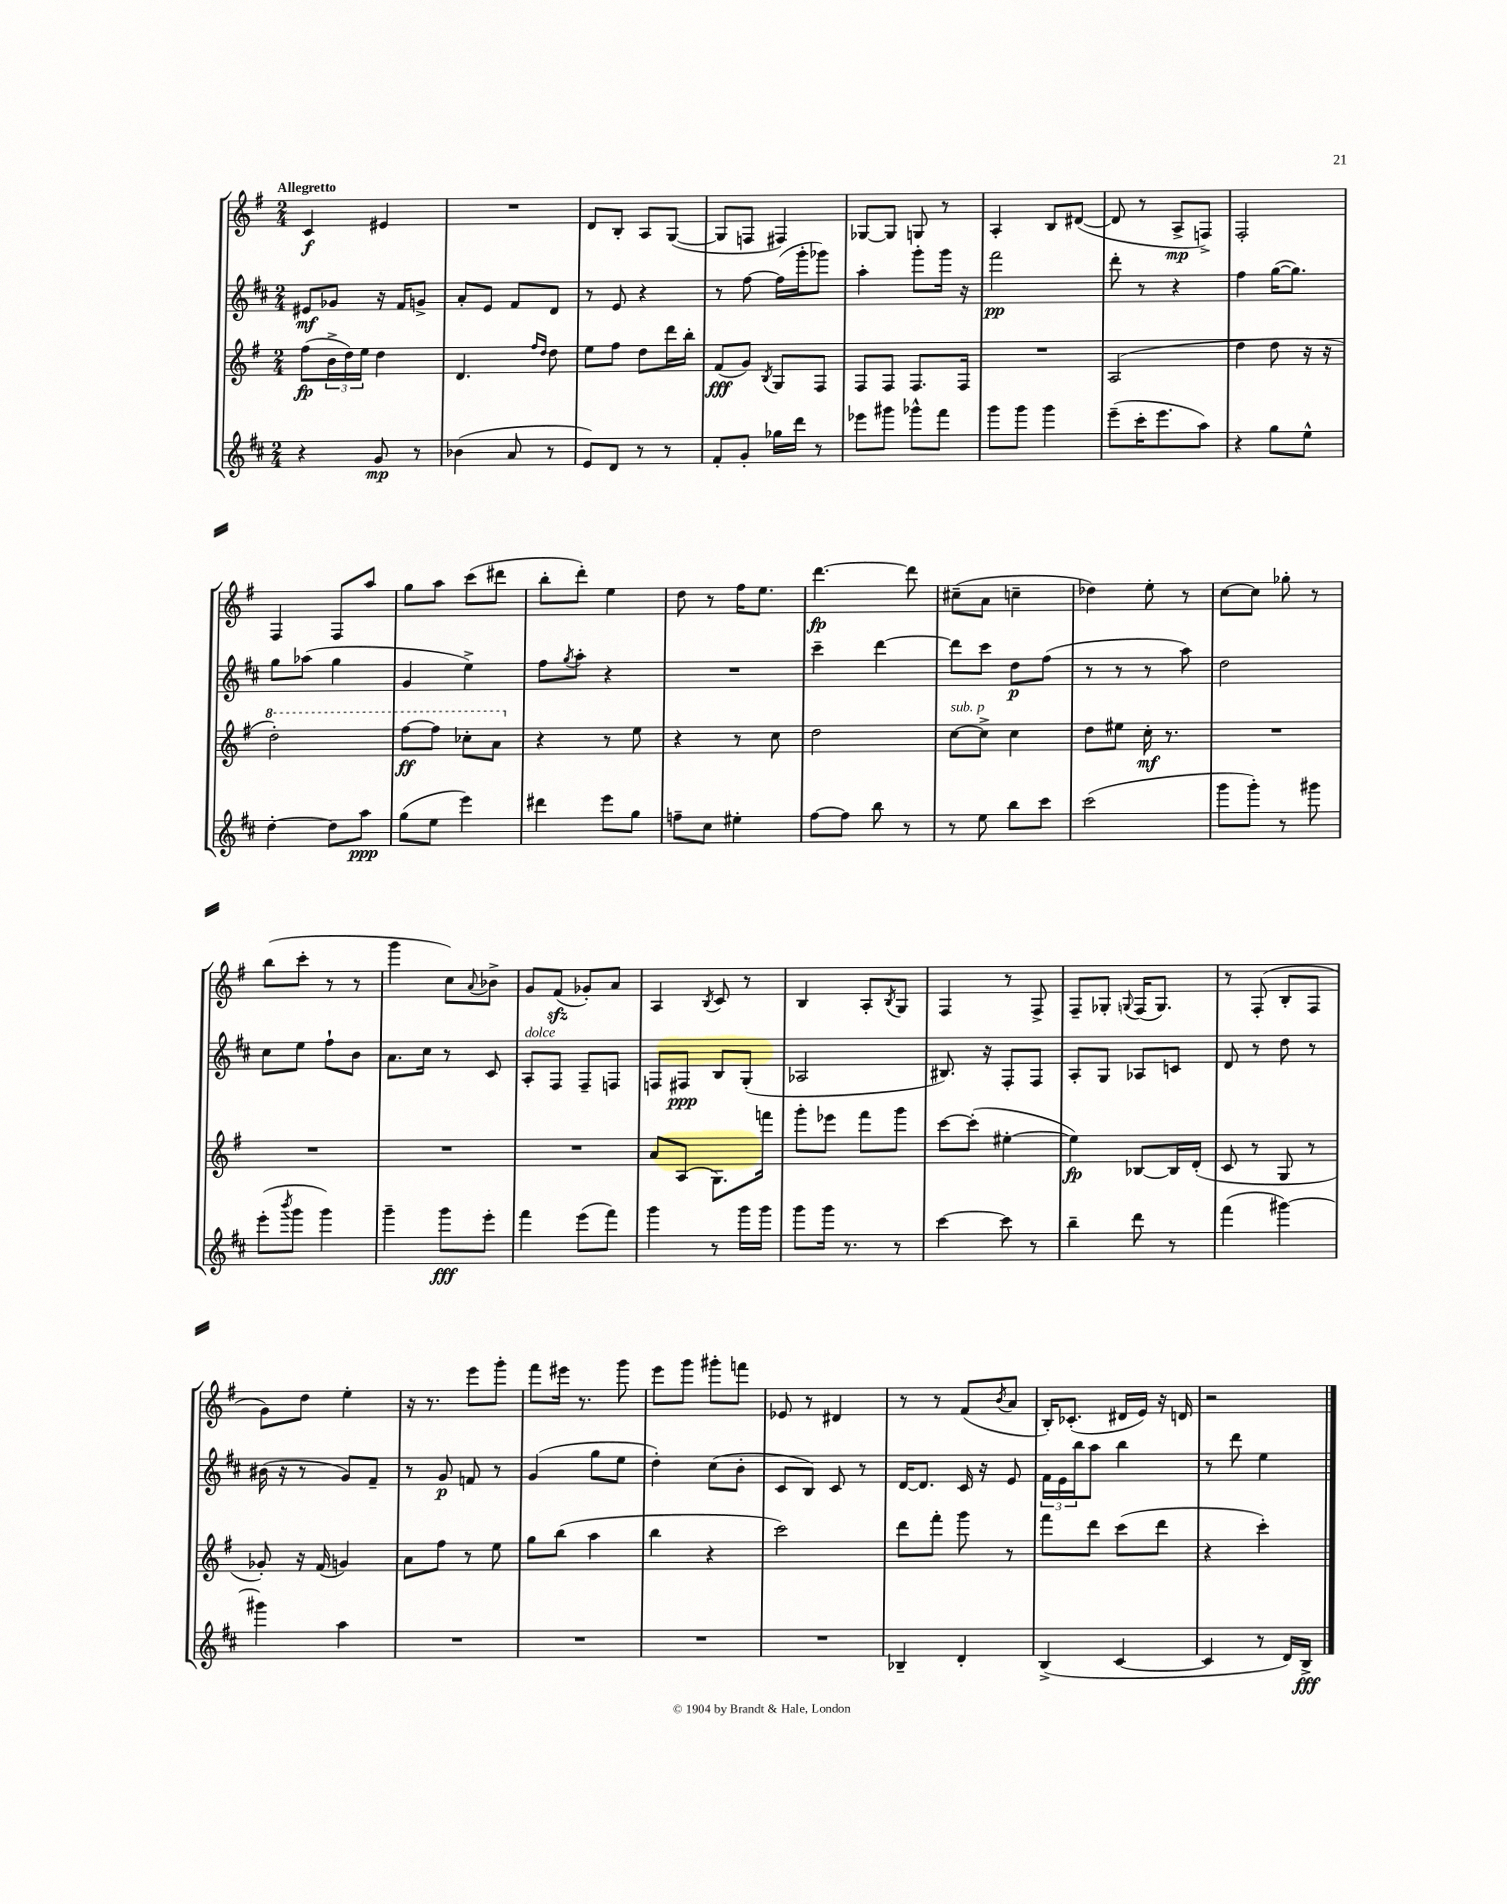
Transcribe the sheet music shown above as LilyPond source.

<<
\new StaffGroup <<
\new Staff = "s0" {
    \clef treble \key g \major \numericTimeSignature \time 2/4 \tempo "Allegretto"
    c'4\f eis'4 |
    R2 |
    d'8 b8-. a8 g8~( |
    g8 f8 fis4) |
    ges8~ ges8 g8 r8 |
    a4-. b8 dis'8~( |
    dis'8 r8 a8->\mp f8->) |
    fis2-. |
    fis4 fis8 a''8 |
    g''8 a''8 c'''8( dis'''8 |
    b''8-. d'''8-.) e''4 |
    d''8 r8 fis''16 e''8. |
    d'''4.~\fp d'''8 |
    cis''8--( a'8 c''4-- |
    des''4) e''8-. r8 |
    c''8~ c''8 ges''8-. r8 |
    b''8( c'''8-. r8 r8 |
    g'''4 c''8) \appoggiatura { a'8 } bes'8-> |
    g'8 fis'8\sfz( ges'8-.) a'8 |
    a4 \acciaccatura { b8 } c'8 r8 |
    b4 a8-. \acciaccatura { b8 } g8 |
    fis4 r8 fis8-> |
    fis8-- ges8-. \appoggiatura { g8 } fis16( g8.) |
    r8 fis8-.( b8-. fis8 |
    g'8) d''8 e''4-. |
    r16 r8. e'''8 g'''8-. |
    fis'''8 eis'''16 r8. g'''8 |
    e'''8 g'''8 gis'''8-. f'''8 |
    ees'8 r8 dis'4 |
    r8 r8 fis'8( \acciaccatura { b'8 } a'8 |
    b16-.) ces'8.-.( dis'16 e'16) r16 d'16 |
    r2 \bar "|." |
}
\new Staff = "s1" {
    \clef treble \key d \major \numericTimeSignature \time 2/4
    eis'8\mf ges'8 r16 fis'16 g'8-> |
    a'8-. e'8 fis'8 d'8 |
    r8 e'8 r4 |
    r8 fis''8~ fis''16( g'''16-. ges'''8) |
    a''4-. g'''8-. g'''16 r16 |
    fis'''2\pp |
    d'''8-. r8 r4 |
    fis''4 g''16~( g''8.) |
    g''8 aes''8( g''4 |
    g'4 e''4->) |
    fis''8 \acciaccatura { g''8 } a''8-. r4 |
    R2 |
    cis'''4-- d'''4~ |
    d'''8 cis'''8 d''8\p fis''8( |
    r8 r8 r8 a''8) |
    d''2 |
    cis''8 e''8 fis''8-! b'8 |
    a'8. cis''16 r8 cis'8 |
    a8-.^\markup { \italic "dolce" } fis8 fis8-- f8 |
    f8 fis8\ppp b8 g8-.( |
    aes2 |
    bis8.) r16 fis8-. fis8 |
    a8-. g8 aes8 c'8 |
    d'8 r8 d''8 r8 |
    bis'16( r16 r8 g'8) fis'8-- |
    r8 g'8\p f'8 r8 |
    g'4( g''8 e''8 |
    d''4-.) cis''8( b'8-. |
    cis'8 b8) cis'8 r8 |
    d'16~ d'8. cis'16 r16 e'8 |
    \tuplet 3/2 { fis'16 e'16 b''16 } a''8 b''4 |
    r8 d'''8 e''4 \bar "|." |
}
\new Staff = "s2" {
    \clef treble \key g \major \numericTimeSignature \time 2/4
    fis''8\fp( \tuplet 3/2 { b'16-> d''16) e''16 } d''4 |
    d'4. \grace { fis''16 d''16 } d''8 |
    e''8 fis''8 d''8 d'''16 b''16-. |
    fis'8\fff( g'8) \acciaccatura { b8 } g8 fis8 |
    fis8 fis8 fis8. fis16 |
    R2 |
    a2( |
    d''4 d''8 r16 r16 |
    \ottava #1 d'''2-.) |
    fis'''8~\ff fis'''8 ces'''8-. a''8 \ottava #0 |
    r4 r8 e''8 |
    r4 r8 c''8 |
    d''2 |
    c''8~^\markup { \italic "sub. p" } c''8-> c''4 |
    d''8 eis''8 c''16-.\mf r8. |
    R2 |
    R2 |
    R2 |
    R2 |
    a'8 a8( g8.) f'''16 |
    g'''8-. ees'''8 fis'''8 g'''8 |
    c'''8~ c'''8-.( eis''4~-. |
    eis''4\fp) bes8~ bes16 d'16-.( |
    c'8 r8 g8 r8 |
    ges'8-.) r16 fis'16( g'4) |
    a'8 fis''8 r8 e''8 |
    g''8 b''8( a''4 |
    b''4 r4 |
    c'''2) |
    d'''8 fis'''8-. g'''8 r8 |
    fis'''8 d'''8 c'''8( d'''8 |
    r4 c'''4-.) \bar "|." |
}
\new Staff = "s3" {
    \clef treble \key d \major \numericTimeSignature \time 2/4
    r4 g'8\mp r8 |
    bes'4( a'8 r8 |
    e'8) d'8 r8 r8 |
    fis'8-. g'8-. ges''16 d'''16 r8 |
    ees'''8 gis'''8 ges'''8-^ fis'''8 |
    g'''8 g'''8 g'''4 |
    e'''8--( cis'''16-. e'''8. a''8) |
    r4 g''8 e''8-^ |
    d''4~-. d''8 a''8\ppp |
    g''8( e''8 e'''4) |
    dis'''4 e'''8 g''8 |
    f''8-- cis''8 eis''4-. |
    fis''8~ fis''8 b''8 r8 |
    r8 e''8 b''8 cis'''8 |
    cis'''2( |
    g'''8 g'''8-.) r8 gis'''8 |
    e'''8-.( \acciaccatura { b'''8 } g'''8 g'''4) |
    g'''4-- g'''8\fff e'''8-. |
    fis'''4 e'''8( fis'''8) |
    g'''4 r8 g'''16 g'''16 |
    g'''8 g'''16 r8. r8 |
    cis'''4~ cis'''8 r8 |
    b''4-- d'''8 r8 |
    fis'''4( gis'''4~) |
    gis'''4 a''4 |
    R2 |
    R2 |
    R2 |
    R2 |
    bes4-- d'4-. |
    b4->( cis'4~ |
    cis'4 r8 d'16) b16->\fff \bar "|." |
}
>>
>>
\layout { \context { \Score \remove "Bar_number_engraver" } }
